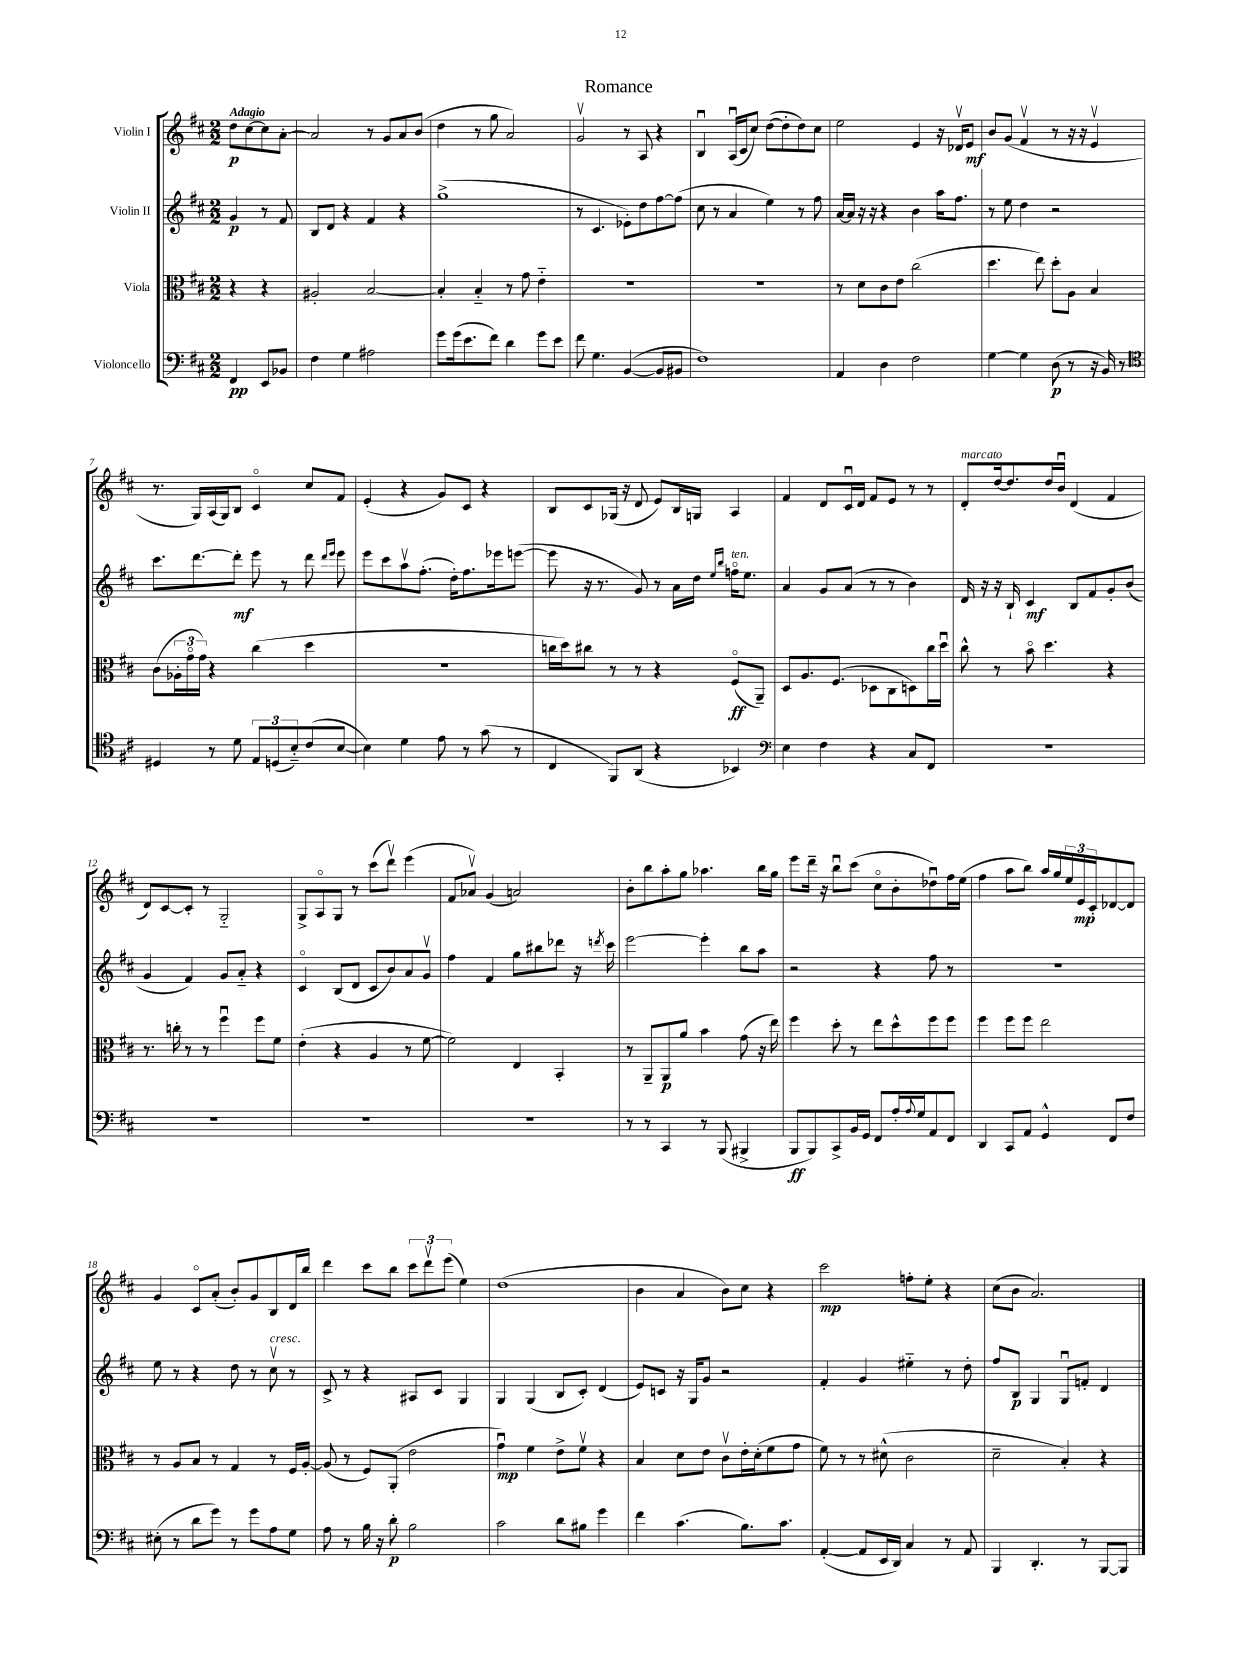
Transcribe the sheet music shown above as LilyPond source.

\header { title = "Romance" }
<<
\new StaffGroup <<
\new Staff = "s0" \with { instrumentName = "Violin I" } {
    \clef treble \key d \major \numericTimeSignature \time 2/2 \partial 2 \tempo "Adagio"
    d''8\p cis''8~ cis''8 a'8~-. |
    a'2 r8 g'8 a'8 b'8( |
    d''4 r8 g''8 a'2) |
    g'2\upbow r8 a8 r4 |
    b4\downbow a16\downbow( cis'16 cis''8) d''8~( d''8-. d''8) cis''8 |
    e''2 e'4 r16 des'16\upbow e'8\mf |
    b'8 g'8( fis'4\upbow r8 r16 r16 e'4\upbow |
    r8. g16) a16( g16) b8 cis'4\flageolet cis''8 fis'8 |
    e'4-.( r4 g'8) cis'8 r4 |
    b8 cis'8 ges16( r16 d'8 e'8) b16 g16 a4 |
    fis'4 d'8 cis'16\downbow d'16 fis'8 e'8 r8 r8 |
    d'8-.^\markup { \italic "marcato" } d''16~ d''8. d''16 b'16\downbow d'4( fis'4 |
    d'8) cis'8~ cis'8-. r8 g2-_ |
    g8-> a8\flageolet g8 r8 cis'''8( d'''8\upbow) e'''4( |
    fis'8 aes'8\upbow) g'4( a'2) |
    b'8-. b''8 a''8-. g''8 aes''4. b''16 g''16 |
    e'''8 d'''16-- r16 b''8\downbow cis'''8( cis''8\flageolet b'8-. des''8\downbow) fis''16 e''16( |
    fis''4 a''8 b''8) a''16 g''16 \tuplet 3/2 { e''16 e'16\mp cis'16-. } des'8~ des'8 |
    g'4 cis'8\flageolet a'8-.( b'8-.) g'8 b8 d'16 b''16 |
    d'''4 cis'''8 b''8 \tuplet 3/2 { cis'''8 d'''8\upbow e'''8( } e''4) |
    d''1( |
    b'4 a'4 b'8) cis''8 r4 |
    cis'''2\mp f''8-. e''8-. r4 |
    cis''8( b'8 a'2.) \bar "|." |
}
\new Staff = "s1" \with { instrumentName = "Violin II" } {
    \clef treble \key d \major \numericTimeSignature \time 2/2 \partial 2
    g'4\p r8 fis'8 |
    b8 d'8 r4 fis'4 r4 |
    g''1->( |
    r8 cis'4. ees'8-.) d''8 fis''8~ fis''8( |
    cis''8 r8 a'4 e''4) r8 fis''8 |
    a'16~ a'16 r16 r16 r4 b'4 a''16 fis''8. |
    r8 e''8 d''4 r2 |
    cis'''8. d'''8.~ d'''8-.\mf e'''8 r8 d'''8 \grace { d'''16 e'''16 } e'''8 |
    e'''8 cis'''8 a''8\upbow fis''8.-.( d''16-.) fis''8. ees'''16 e'''8~( |
    e'''8 r16 r8. g'8) r8 a'16 d''16 \grace { e''16 b''16 } f''16\flageolet^\markup { \italic "ten." } e''8. |
    a'4 g'8 a'8( r8 r8 b'4) |
    d'16 r16 r16 b16-! cis'4\mf b8 fis'8 g'8-. b'8( |
    g'4 fis'4) g'8 a'8-_ r4 |
    cis'4\flageolet b8( d'8 cis'8 b'8) a'8 g'8\upbow |
    fis''4 fis'4 g''8 bis''8 des'''8 r16 \acciaccatura { d'''8 } cis'''16 |
    e'''2~ e'''4-. b''8 a''8 |
    r2 r4 fis''8 r8 |
    r1 |
    e''8 r8 r4 d''8 r8 cis''8\upbow^\markup { \italic "cresc." } r8 |
    cis'8-> r8 r4 ais8 cis'8 g4 |
    g4 g4( b8 cis'8-.) d'4( |
    e'8) c'8 r16 g16 g'8 r2 |
    fis'4-. g'4 eis''4-_ r8 d''8-. |
    fis''8 b8\p g4 g8\downbow f'8-. d'4 \bar "|." |
}
\new Staff = "s2" \with { instrumentName = "Viola" } {
    \clef alto \key d \major \numericTimeSignature \time 2/2 \partial 2
    r4 r4 |
    ais2-. b2~ |
    b4-. b4-_ r8 g'8 e'4-_ |
    R1 |
    r1 |
    r8 d'8 cis'8 e'8 cis''2( |
    d''4. e''8) d''8-. a8 b4 |
    cis'8( \tuplet 3/2 { aes16-. g'16\flageolet g'16) } r4 cis''4( d''4 |
    r1 |
    c''16 d''16) cis''8 r8 r8 r4 fis8\flageolet\ff( a,8--) |
    d8 a8. fis8.( des8 cis8 d8) cis''16 d''16\downbow |
    cis''8-^ r8 b'8\flageolet d''4. r4 |
    r8. c''16-. r8 r8 fis''4\downbow fis''8 fis'8 |
    e'4-.( r4 a4 r8 fis'8~ |
    fis'2) e4 b,4-. |
    r8 a,8-- a,8\p a'8 b'4 g'8( r16 e''16) |
    fis''4 d''8-. r8 e''8 d''8-^ fis''8 fis''8 |
    fis''4 fis''8 fis''8 e''2 |
    r8 a8 b8 r8 g4 r8 fis16 a16~-. |
    a8( r8 fis8) a,8-.( e'2 |
    g'4\downbow\mp) fis'4 e'8-> fis'8\upbow r4 |
    b4 d'8 e'8 cis'8\upbow e'16-. d'16-.( fis'8 g'8 |
    fis'8) r8 r8 dis'8-^( cis'2 |
    d'2-- b4-.) r4 \bar "|." |
}
\new Staff = "s3" \with { instrumentName = "Violoncello" } {
    \clef bass \key d \major \numericTimeSignature \time 2/2 \partial 2
    fis,4\pp e,8 bes,8 |
    fis4 g4 ais2 |
    g'8 g'16( e'8. fis'8) d'4 g'8 e'8 |
    fis'8 g4. b,4~( b,8 bis,8 |
    fis1) |
    a,4 d4 fis2 |
    g4~ g4 d8\p( r8 r16 b,16) r8 |
    \clef tenor dis4 r8 d'8 \tuplet 3/2 { e8 d8( b8-_) } cis'8( b8~ |
    b4) d'4 e'8 r8 g'8( r8 |
    cis4 fis,8) a,8( r4 bes,4) |
    \clef bass e4 fis4 r4 cis8 fis,8 |
    R1 |
    R1 |
    R1 |
    R1 |
    r8 r8 cis,4 r8 b,,8( bis,,4-> |
    b,,8\ff b,,8) cis,8-> b,16 g,16 fis,8 a16-. \appoggiatura { a8 } g16 a,8 fis,8 |
    d,4 cis,8 a,8 g,4-^ fis,8 fis8 |
    eis8-.( r8 d'8 g'8) r8 g'8 a8 g8 |
    a8 r8 b16 r16 d'8-.\p b2 |
    cis'2 d'8 bis8 g'4 |
    fis'4 cis'4.( b8.) cis'8. |
    a,4~-.( a,8 e,16 d,16) cis4 r8 a,8 |
    b,,4 d,4.-. r8 b,,8~ b,,8 \bar "|." |
}
>>
>>
